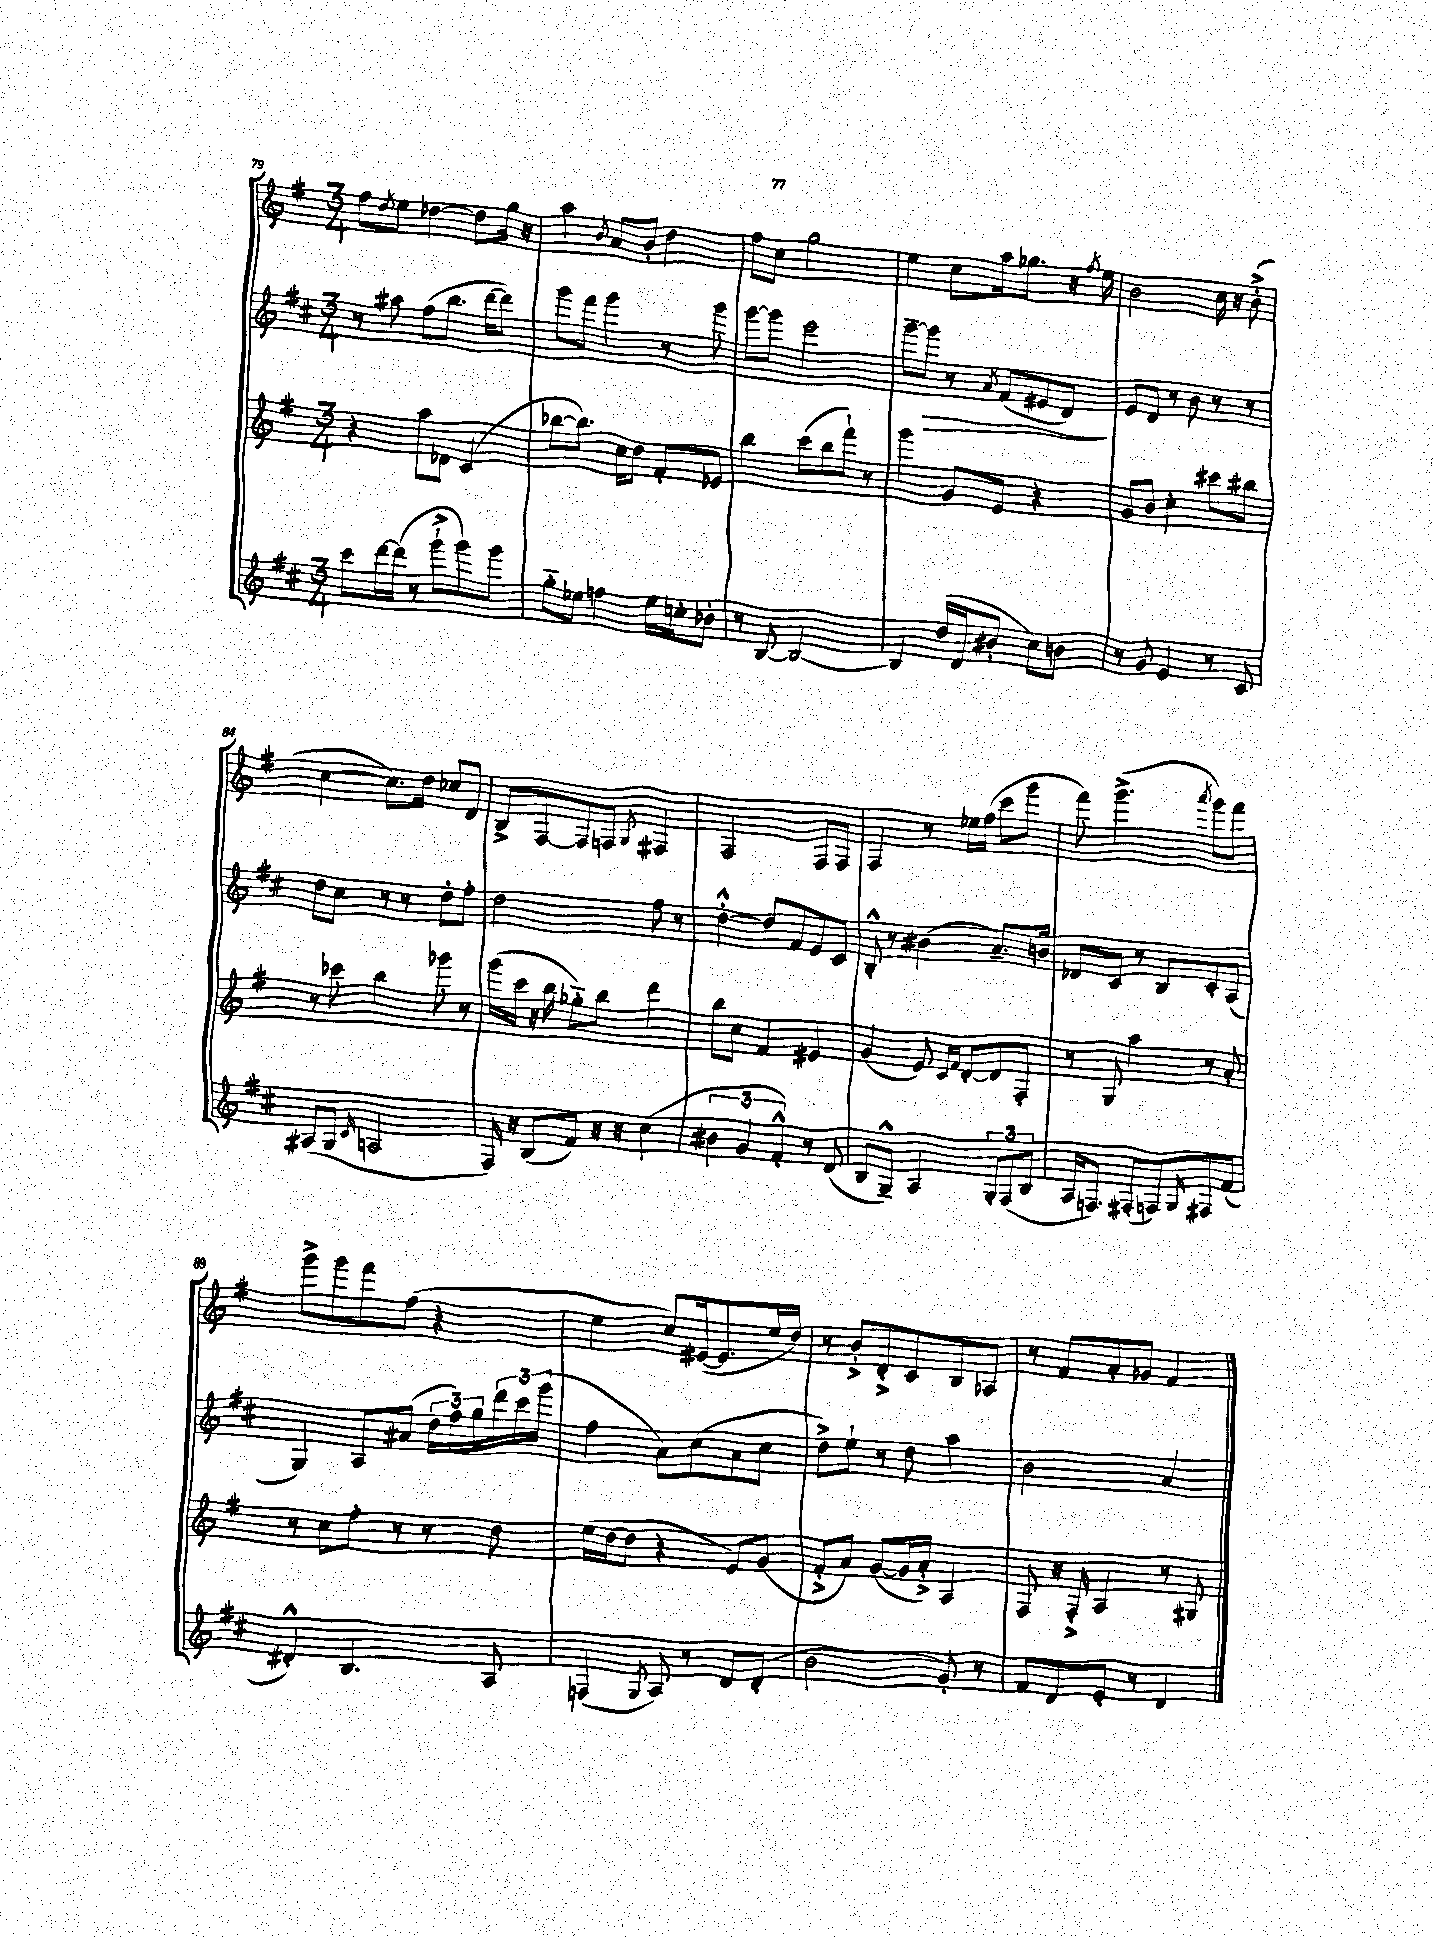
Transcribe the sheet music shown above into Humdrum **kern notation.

**kern	**kern	**kern	**dynam	**kern
*part4	*part3	*part2	*part2	*part1
*staff4	*staff3	*staff2	*staff2	*staff1
*clefG2	*clefG2	*clefG2	*	*clefG2
*k[f#c#]	*k[f#]	*k[f#c#]	*	*k[f#]
*M3/4	*M3/4	*M3/4	*	*M3/4
=79	=79	=79	=79	=79
8ccc#\L	4r	8r	.	8ff#\L
.	.	.	.	8qdd/
[16ddd\L	.	8aa#X\	.	8ee\J
(16ddd\JJ]	.	.	.	.
8r	8aa\L	(8ff#\L	.	[4dd-X\
8ggg`^\L	8d-X\J	8.bb\J	.	.
8ggg\)	(4c/	.	.	8dd-\L]
.	.	[16ddd\KL	.	.
8ggg\J	.	8ddd\J])	.	16gg\Jk
.	.	.	.	16r
=80	=80	=80	=80	=80
8gg\L	[8bb-X\L	8ggg\L	.	4aa\
8ee-X\J	8.bb-\J])	8fff#\J	.	.
.	.	.	.	8qb/
4ffn\	.	4ggg\	.	8a/L
.	16cc\KL	.	.	.
.	8dd\J	.	.	8b'/J
16ee-\LL	8f#'/L	8r	.	4dd\
16ccn'\J	.	.	.	.
8b-X'\J	8e-X/J	8ggg\	.	.
=81	=81	=81	=81	=81
8r	4bb\	[8ggg\L	.	8ff#\L
[8B/	.	8ggg\J]	.	8cc\J
2B/_	(8ccc\L	2eee\	.	2gg\
.	8bb\	.	.	.
.	8fff#`\J)	.	.	.
.	8r	.	.	.
=82	=82	=82	=82	=82
4B/]	4ggg\	[8ggg~\L	.	4ee\
!	!	!	!LO:HP:b	!
.	.	8ggg\J]	>	.
(16dd/LL	8g/L	8r	.	8cc\L
16d/J	.	.	.	.
.	.	8qa/	.	.
8b#X'/J	8e/J	(8f#/L	.	16aa\k
.	.	.	.	8.gg-X\J
8cc#\L)	4r	8e#X/	.	.
8bn\J	.	8d/J)	.	16r
.	.	.	.	8qff#/
.	.	.	.	16ee\
.	.	.	]	.
=83	=83	=83	=83	=83
8r	8g/L	8e/L	.	2b\
8g/	8b/J	8d/J	.	.
4e/	4cc'\	8r	.	.
.	.	8b\	.	.
8r	8ccc#X\L	8r	.	16cc\
.	.	.	.	16r
8c#/	8bb#X\J	8r	.	(8b'^\
!!LO:LB:g=z
=84	=84	=84	=84	=84
(8A#X/L	8r	8dd\L	.	[4cc\
8G/J	8ccc-X\	8cc#\J	.	.
16qqc#/	.	.	.	.
2An/	4bb\	8r	.	8.cc\L])
.	.	8r	.	.
.	.	.	.	16dd\Jk
.	8ggg-X\	8dd'\L	.	8cc-X/L
.	8r	8ff#'\J	.	8d/J
=85	=85	=85	=85	=85
16F#/)	(16ggg\LL	2dd\	.	8B^/L
16r	16ccc\JJ	.	.	.
(8B/L	16r	.	.	[8F#/
.	16bb\	.	.	.
8f#/J)	8gg-X\L)	.	.	8F#/]
16r	8bb\J	.	.	8Fn/J
16r	.	.	.	.
.	.	.	.	8qG/
(4cc#\	4ddd\	8ff#\	.	4F#X/
.	.	8r	.	.
=86	=86	=86	=86	=86
6b#X\	8bb\L	[4dd'^^\	.	2F#/
.	8cc\J	.	.	.
6g/	.	.	.	.
.	4f#/	8dd/L]	.	.
6f#'^^/)	.	.	.	.
.	.	8f#/	.	.
8r	4e#X/	8e/	.	8F#/L
(8d/	.	8c#/J	.	8F#/J
=87	=87	=87	=87	=87
8B/L	(4g/	8B'^^/	.	4F#/
8G~^^/J)	.	8r	.	.
4A/	8e/)	(4b#X\	.	8r
.	16qqc/LL	.	.	.
.	16qqf#/JJ	.	.	.
.	[8d'/L	.	.	16ee-X\LL
.	.	.	.	(16ff#\JJ
12G'/L	8d/]	8.a~/L)	.	8ccc\L
(12F#/	.	.	.	.
.	8F#'/J	.	.	8ggg\J
12B/J	.	.	.	.
.	.	16bn/Jk	.	.
=88	=88	=88	=88	=88
16A/KL	8r	8d-X/L	.	8fff#\)
8.Fn/J)	.	.	.	.
.	8G/	8c#/J	.	(4.ggg^\
(8F#X'/L	4aa\	8r	.	.
8Fn/)	.	8B/L	.	.
16qqG/	.	.	.	8qaaa/
8F#X/	8r	8c#'/	.	8ggg\L)
(8f#/J	8a'/	(8A/J	.	8fff#\J
!!LO:LB:g=z
=89	=89	=89	=89	=89
4d#X'^^/)	8r	4G/)	.	8ggg^\L
.	8cc\L	.	.	8ggg\
4.B/	8ff#'\J	8A/L	.	8fff#\
.	8r	(8a#X/J	.	(8ff#\J
.	8r	24dd\LL	.	4r
.	.	24ff#\)	.	.
.	.	24gg\	.	.
8A/	8dd\	24ddd\	.	.
.	.	24ccc#\	.	.
.	.	(24ggg\JJ	.	.
=90	=90	=90	=90	=90
(4Fn/	(16ee\LL	4ff#\	.	4ee\
.	[16dd\J	.	.	.
.	8dd\J]	.	.	.
8qG/	.	.	.	.
8A/)	4r	8a\L)	.	8cc/L)
8r	.	(8cc#\	.	([16e#X/k
.	.	.	.	8.e#/]
8d/L	8e/L)	8a\	.	.
(8d'/J	(8g/J	8cc#\J	.	16ee/L
.	.	.	.	16dd/JJ)
=91	=91	=91	=91	=91
2b\	8f#'^/L	8dd^\L)	.	8r
.	8a/J)	8ee`\J	.	8b'^/L
.	([8g/L	8r	.	8d'^/
.	16g/L]	8dd\	.	8c/
.	16a'^/JJ)	.	.	.
8g'/)	4A/	4aa\	.	8B/
8r	.	.	.	8A-X/J
=92	=92	=92	=92	=92
8f#/L	8F#/	2b\	.	8r
8d/	16r	.	.	8f#/L
.	16F#'^/	.	.	.
8e'/J	4A/	.	.	8a'/
8r	.	.	.	8g-X/J
4d/	8r	4a/	.	4f#/
.	8G#X/	.	.	.
==	==	==	==	==
*-	*-	*-	*-	*-
